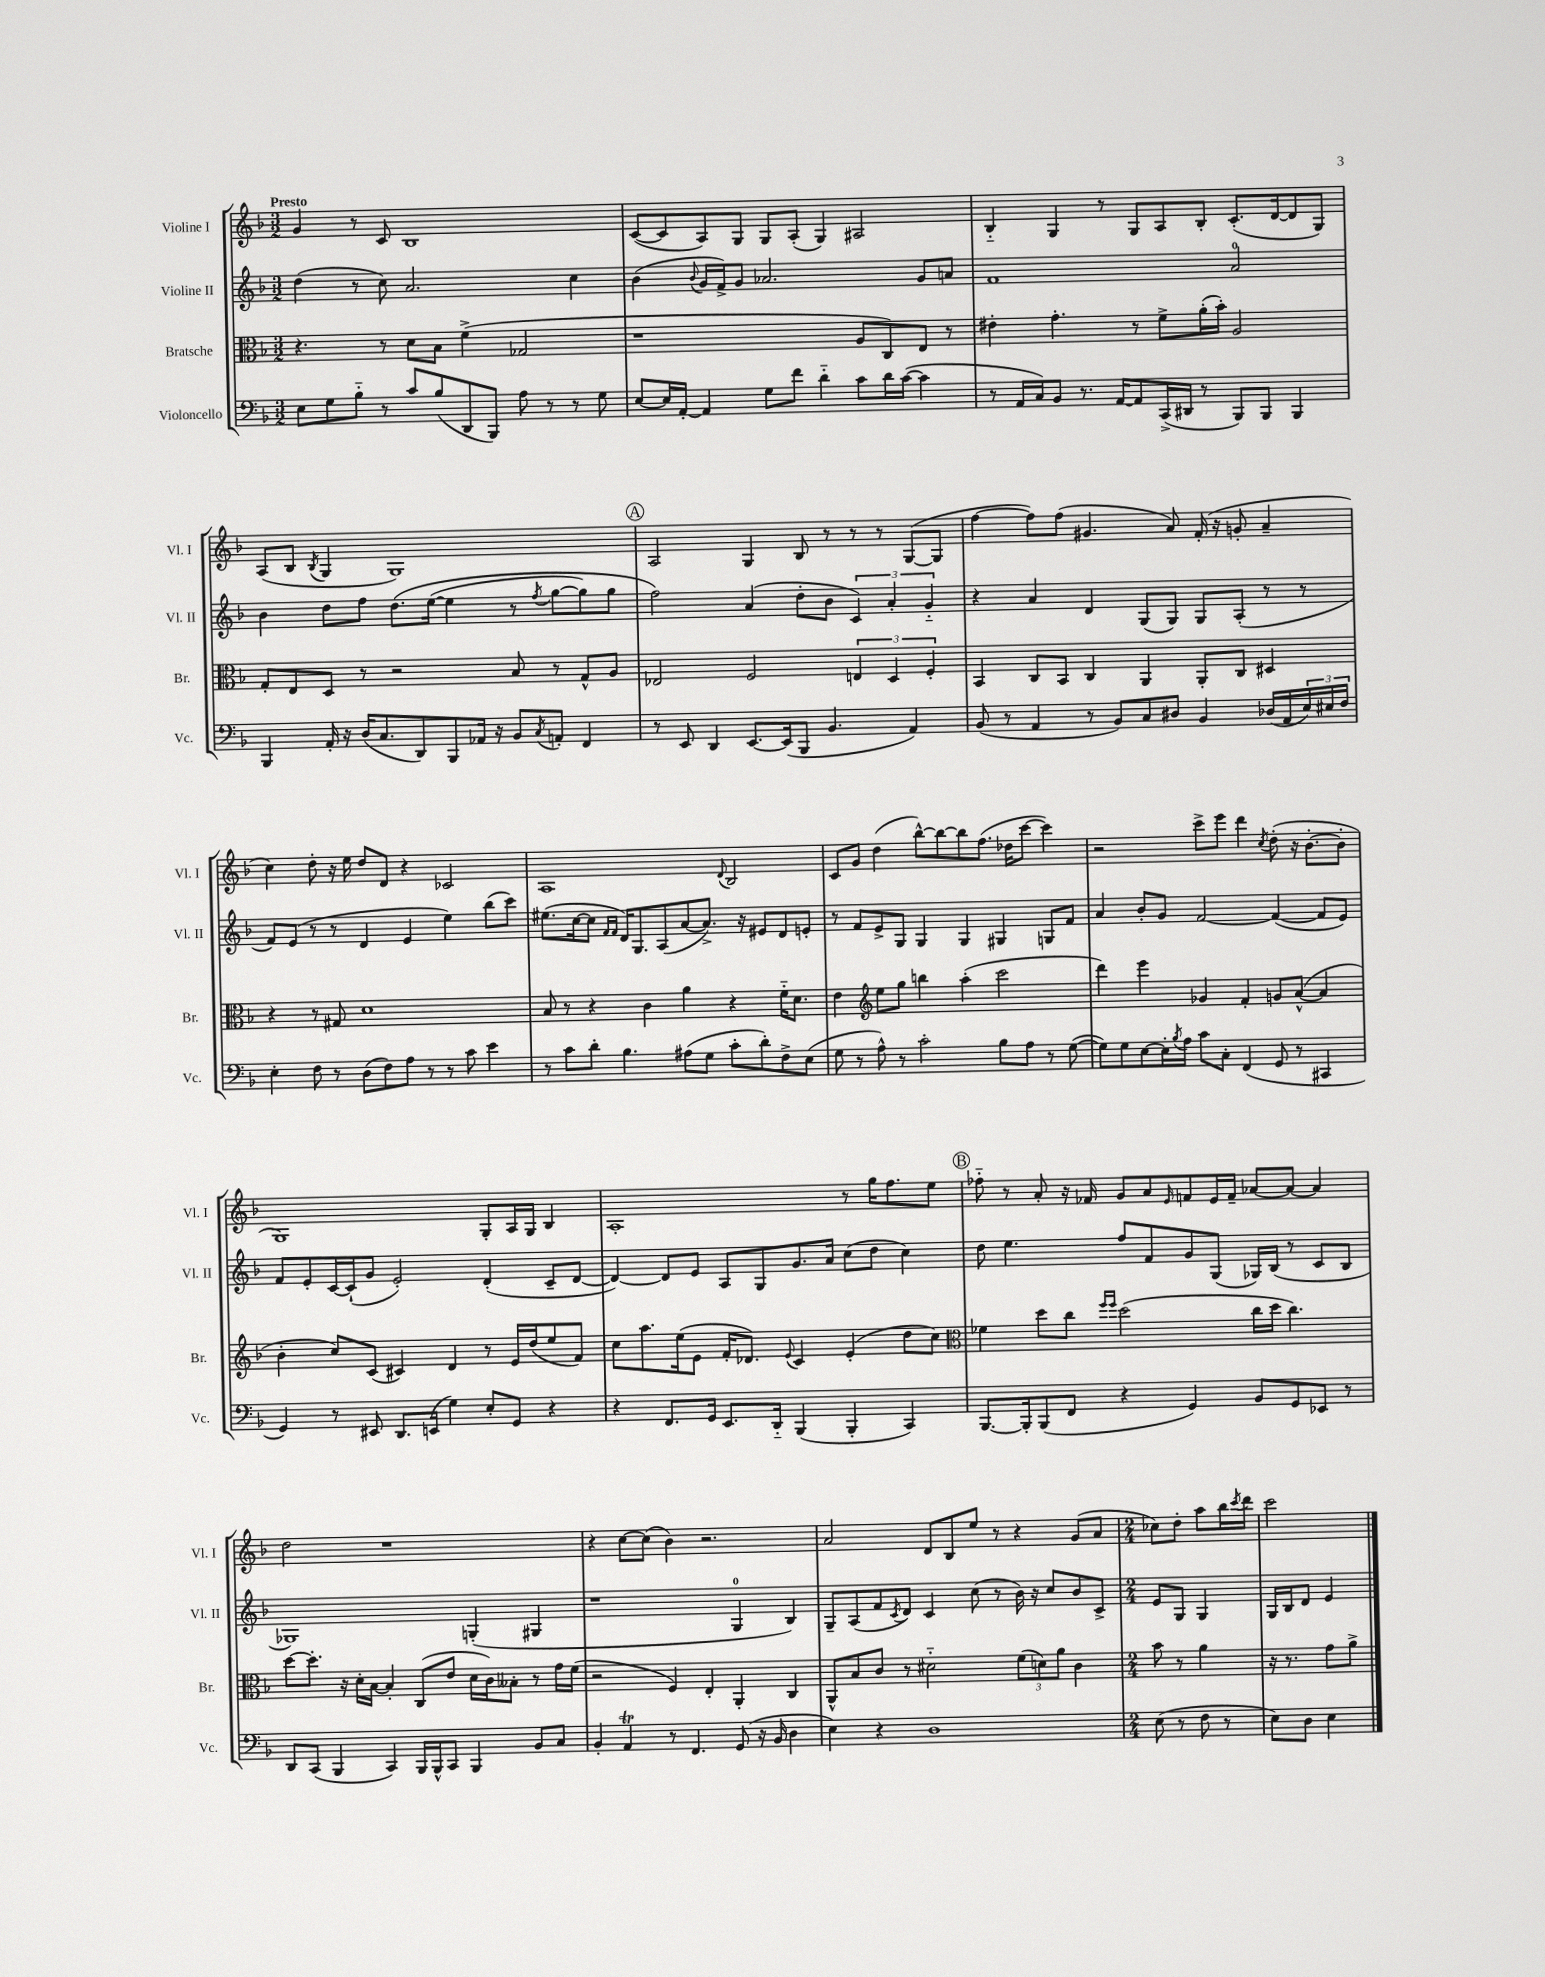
<<
\new StaffGroup <<
\new Staff = "s0" \with { instrumentName = "Violine I" shortInstrumentName = "Vl. I" } {
    \clef treble \key f \major \numericTimeSignature \time 3/2 \tempo "Presto"
    g'4 r8 c'8 bes1 |
    c'8~( c'8 a8) g8 g8 a8-.( g4) ais2 |
    bes4-_ g4 r8 g8 a8 bes8-. c'8.-.( d'16~ d'8 g8) |
    a8( bes8 \acciaccatura { bes8 } g4 g1) |
    \mark \markup { \circle "A" } a2 g4 bes8 r8 r8 r8 g8~( g8 |
    f''4~ f''8) f''8( gis'4. a'8) f'16-.( r16 g'8-. a'4-- |
    c''4) d''8-. r16 e''16 d''8 d'8 r4 ces'2 |
    a1 \appoggiatura { d'8 } bes2 |
    c'8 g'8 d''4( bes''8~-^) bes''8~ bes''8 f''8.( des''16 c'''8~ c'''4) |
    r2 c'''8-> e'''8 d'''4 \acciaccatura { c''8 } d''8-.( r16 bes'8.~-. bes'8-. |
    g1) g8-. a16 g16 bes4 |
    a1-. r8 g''16 f''8. e''8 |
    \mark \markup { \circle "B" } fes''8-_ r8 a'8-. r16 fes'16 g'8 a'8 \grace { e'16 } f'8 e'16 f'16-- aes'8~ aes'8~ aes'4 |
    d''2 r1 |
    r4 c''8~ c''8( bes'4) r2. |
    a'2 d'8 bes8 e''8 r8 r4 g'8( a'8 |
    \numericTimeSignature \time 2/4 ces''8) d''8-. a''8 bes''16 \acciaccatura { c'''8 } d'''16 |
    c'''2 \bar "|." |
}
\new Staff = "s1" \with { instrumentName = "Violine II" shortInstrumentName = "Vl. II" } {
    \clef treble \key f \major \numericTimeSignature \time 3/2
    d''4( r8 c''8) a'2. c''4 |
    bes'4( \appoggiatura { bes'8 } g'16 f'16->) g'8 aes'2. g'8 a'8 |
    f'1 a'2-0 |
    bes'4 d''8 f''8 d''8.\( e''16~( e''4 r8 \acciaccatura { f''8 } g''8~ g''8) g''8 |
    \mark \markup { \circle "A" } f''2\) a'4( d''8-. bes'8 \tuplet 3/2 { c'4) a'4-. g'4-_ } |
    r4 a'4 d'4 g8( g8) g8 a8-.( r8 r8 |
    f'8) e'8( r8 r8 d'4 e'4 e''4) bes''8( c'''8) |
    eis''8.( c''16~ c''8 \grace { f'16 f'16 } d'16) g8. a8( a'8~ a'8.->) r16 eis'8 d'8 e'8-. |
    r8 f'8 e'8-> g8 g4 g4 gis4 g8 f'8 |
    a'4 bes'8-. g'8 f'2~ f'4~( f'8 e'8) |
    f'8 e'8-. c'16~ c'16-!( g'8 e'2-.) d'4-.( c'8-- d'8~ |
    d'4~) d'8 e'8 a8 g8 g'8. a'16 c''8( d''8 c''4) |
    \mark \markup { \circle "B" } d''8 e''4. f''8 f'8 g'8 g8( ges16) bes16( r8 c'8 bes8 |
    ges1) g4-.( gis4 |
    r1 g4-0 bes4) |
    g8-- a8( f'8 \acciaccatura { c'8 } d'8) c'4 c''8( r8 bes'16) r16 c''8 bes'8 c'8-> |
    \numericTimeSignature \time 2/4 e'8 g8 g4 |
    g16 bes16 d'8 e'4 \bar "|." |
}
\new Staff = "s2" \with { instrumentName = "Bratsche" shortInstrumentName = "Br." } {
    \clef alto \key f \major \numericTimeSignature \time 3/2
    r4. r8 d'8 bes8 f'4->( ges2 |
    r1 a8 c8) e8 r8 |
    eis'4-. g'4.-. r8 f'8-> a'16-.( bes'16-.) a2 |
    g8-. e8 d8 r8 r2 bes8 r8 g8-^ a8 |
    \mark \markup { \circle "A" } ees2 f2 \tuplet 3/2 { e4 d4 f4-. } |
    bes,4 c8 bes,8 c4 a,4 a,8-. c8 dis4 |
    r4 r8 gis8 d'1 |
    bes8 r8 r4 c'4 a'4 r4 f'16-_ d'8. |
    e'4 \clef treble e''8 g''8 b''4 a''4-.( c'''2 |
    d'''4) e'''4 ges'4 f'4-. g'8 a'8~-^( a'4 |
    bes'4-. c''8) c'8( cis'4) d'4 r8 e'16 d''16( e''8 f'8) |
    c''8 a''8. e''16( e'8 f'16-. des'8.) \appoggiatura { e'8 } c'4 e'4-.( d''8 c''8) |
    \mark \markup { \circle "B" } \clef alto fes'4 d''8 c''8 \grace { f''16 f''16 } d''2( c''16 d''16 c''4.) |
    d''8~ d''8.-. r16 d'16-. bes16~ bes4-. c8( e'8 d'16 c'16) beses8-. r8 g'16 f'16( |
    r2 f4) e4-. a,4-. c4 |
    a,8-^ bes8 c'8 r8 dis'2-_ \tuplet 3/2 { f'8( d'8) a'8 } c'4 |
    \numericTimeSignature \time 2/4 bes'8 r8 a'4 |
    r16 r8. g'8 a'8-> \bar "|." |
}
\new Staff = "s3" \with { instrumentName = "Violoncello" shortInstrumentName = "Vc." } {
    \clef bass \key f \major \numericTimeSignature \time 3/2
    e8 g8 bes8-_ r8 c'8 bes8( d,8 bes,,8) a8 r8 r8 g8 |
    e8~ e16 a,16~-. a,4 g8 f'8 d'4-_ c'8 d'16 c'16~( c'4 |
    r8 a,16 c16) bes,8 r8. a,16~ a,8 c,16->( dis,16 r8 bes,,8) bes,,8 bes,,4 |
    bes,,4 a,16-. r16 d16( c8. d,8) bes,,8 aes,16 r16 bes,8 \acciaccatura { c8 } a,8-. f,4 |
    \mark \markup { \circle "A" } r8 e,8 d,4 e,8.~ e,16( bes,,8 bes,4. a,4) |
    bes,8( r8 a,4 r8 bes,8) c8 dis8 bes,4 des16( a,16 \tuplet 3/2 { e16) eis16 f16 } |
    e4-. f8 r8 d8( f8) a8 r8 r8 c'8 e'4 |
    r8 c'8 d'8-. bes4. ais8( g8 c'8-. d'8-.) f8-> e8( |
    g8 r8 a8-^) r8 c'2-. bes8 a8 r8 g8~( |
    g8) g8 e8~ e16-. \acciaccatura { bes8 } a16 c'8 c8-. f,4( g,8 r8 cis,4 |
    g,4) r8 eis,8 d,8. e,16( g4) e8-. g,8 r4 |
    r4 f,8. g,16 e,8. d,16-_ bes,,4( bes,,4-. c,4) |
    \mark \markup { \circle "B" } bes,,8.~ bes,,16-. bes,,8( f,8 r4 g,4) bes,8 g,8 ees,8 r8 |
    d,8 c,8( bes,,4 c,4) bes,,16 bes,,16-^ c,8 bes,,4 bes,8 c8 |
    bes,4-. a,4\trill r8 f,4. g,8( r16 bes,16 d4 |
    e4) r4 d1 |
    \numericTimeSignature \time 2/4 e8( r8 f8 r8 |
    e8) d8 e4 \bar "|." |
}
>>
>>
\layout { \context { \Score \remove "Bar_number_engraver" } }
